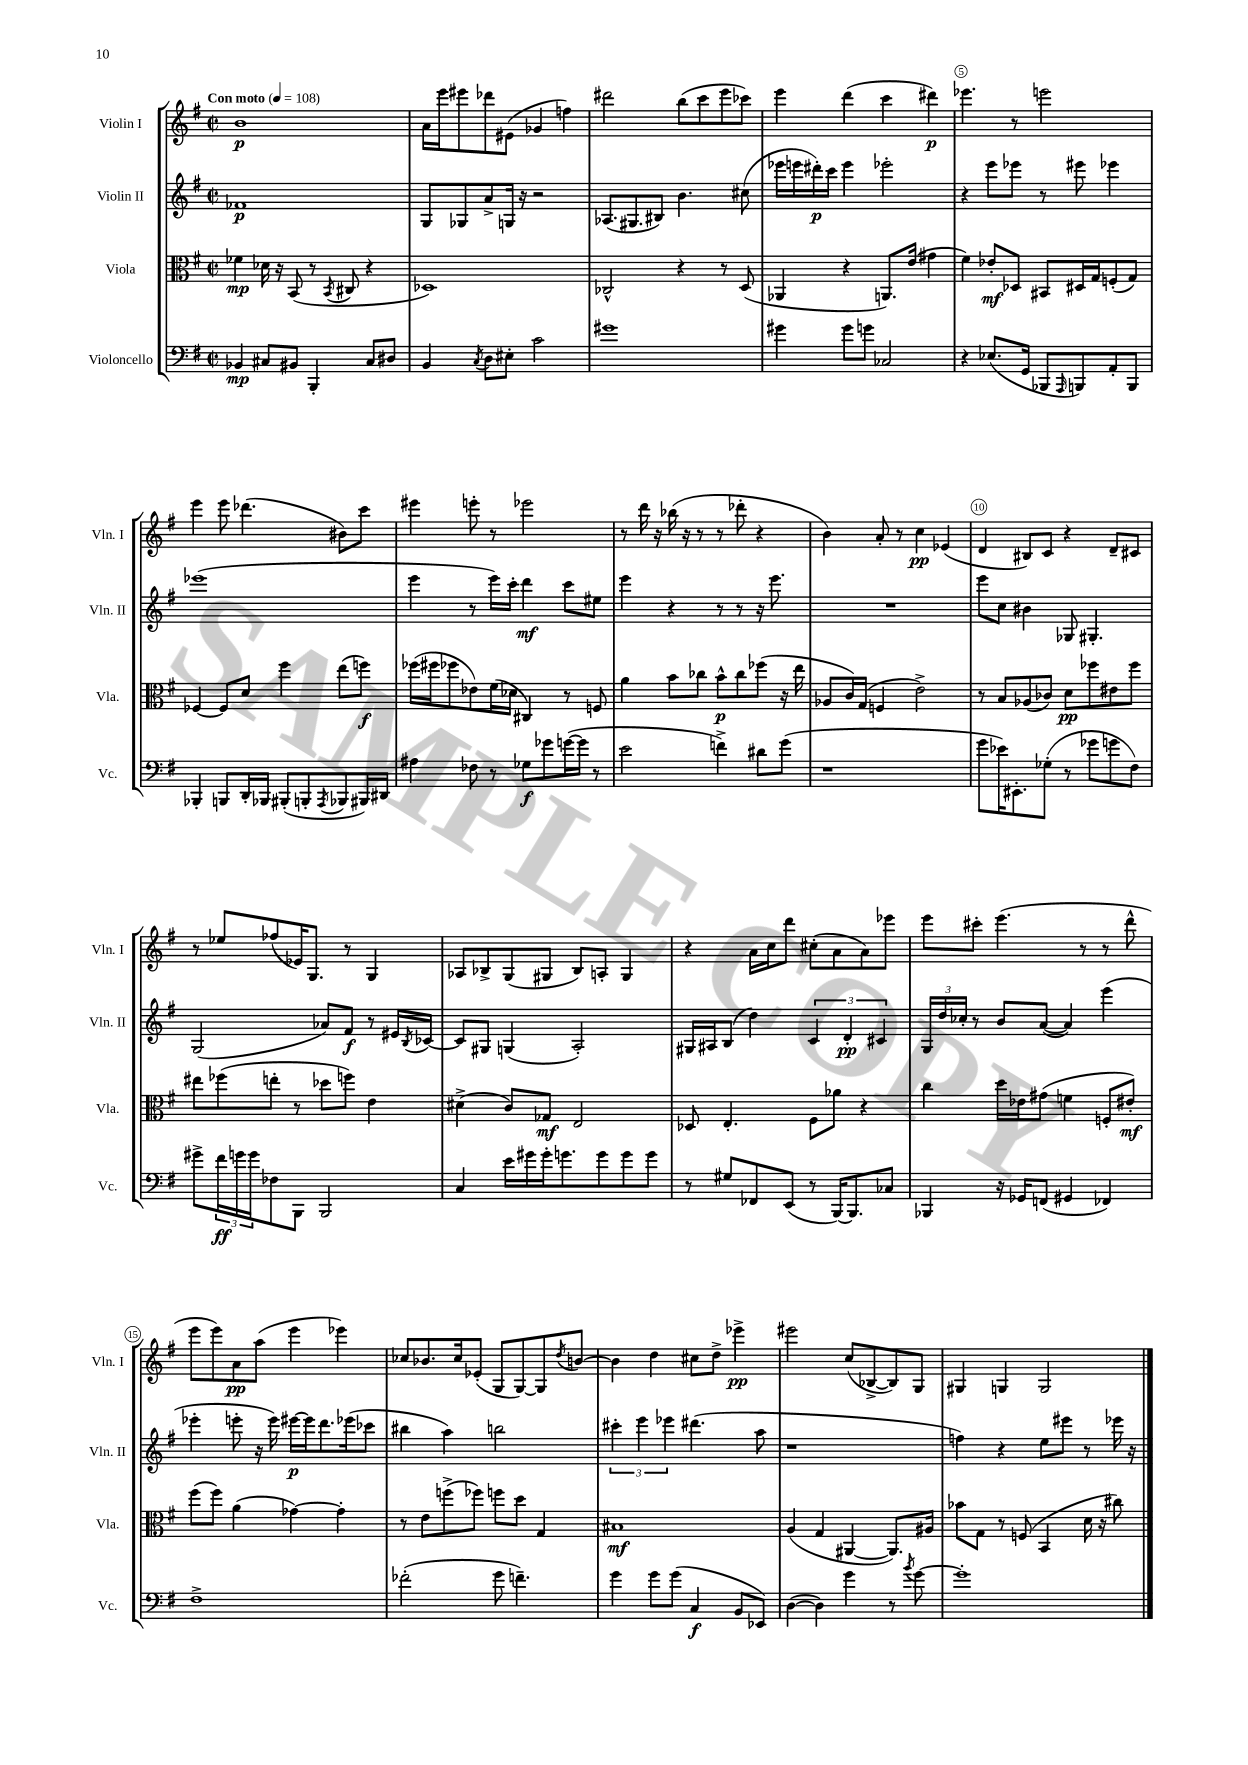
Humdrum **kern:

**kern	**kern	**kern	**kern
*staff4	*staff3	*staff2	*staff1
*clefF4	*clefC3	*clefG2	*clefG2
*k[f#]	*k[f#]	*k[f#]	*k[f#]
*M2/2	*M2/2	*M2/2	*M2/2
*met(c|)	*met(c|)	*met(c|)	*met(c|)
*MM108	*MM108	*MM108	*MM108
4BB-	4f-	1f-	1b
8C#	16d-	.	.
.	16r	.	.
8BB#	(8BB	.	.
4BBB'	8r	.	.
.	8qBB	.	.
.	8C#	.	.
8C#	4r	.	.
8D#	.	.	.
=	=	=	=
4BB	1D-)	8G	16a
.	.	.	16eee
.	.	8G-	8eee#
8qC	.	.	.
8D	.	8a^	8ddd-
8E#'	.	16G	(8e#
.	.	16r	.
2c	.	2r	4g-
.	.	.	4ff)
=	=	=	=
1g#	2C-^^	(8.A-	2ddd#
.	.	8.G#	.
.	.	8B#)	.
.	4r	4.b	(8bb
.	.	.	8ccc
.	8r	.	8eee
.	(8D	(8cc#	8ccc-)
=	=	=	=
4g#	4AA-	16eee-	4eee
.	.	16eee	.
.	.	16ddd#')	.
.	.	16ccc	.
8g#	4r	4eee	(4ddd
8g	.	.	.
2C-	8.AA)	2eee-'	4ccc
.	(16e	.	.
.	4g#	.	4ddd#)
=	=	=	=
4r	4f#)	4r	4.eee-
(8.E-	8e-'	8eee	.
.	8D-	8eee-	8r
16GG	.	.	.
8BBB-	8BB#	8r	2eee
16qqAAA	.	.	.
8BBB)	16D#	8eee#	.
.	16G	.	.
8AA'	(8F'	4eee-	.
8BBB	8G)	.	.
=	=	=	=
4BBB-'	[4F-	(1eee-	4eee
8BBB	8F-]	.	8eee
16DD'	8d	.	(4.ddd-
16BBB-	.	.	.
(8BBB#'	4ff#	.	.
8BBB'	.	.	.
8qAAA	.	.	.
8BBB-	(8ee	.	8b#)
16BBB#)	8ff)	.	8ccc
16DD#	.	.	.
=	=	=	=
4A#	(16ff-	4eee	4eee#
.	16ff#	.	.
.	8ff-	.	.
8F-	8e-)	8r	8eee'
8r	(16f#	16eee)	8r
.	16d-	16ccc'	.
8G-	4C#)	4ddd	2eee-
8g-	.	.	.
([16g	8r	8ccc	.
16g]	.	.	.
8r	8F	8ee#	.
=	=	=	=
2e	4a	4eee	8r
.	.	.	16ddd
.	.	.	16r
.	8b	4r	(16bb-
.	.	.	16r
.	8cc-	.	8r
4f^)	8b^^	8r	8r
.	8cc-	8r	8ddd-'
8d#	(8ff-	16r	4r
.	.	8.eee	.
(8g	16r	.	.
.	16ee	.	.
=	=	=	=
1r	8A-	1r	4b)
.	16c)	.	.
.	(16G	.	.
.	4F	.	8a'
.	.	.	8r
.	2e^)	.	4cc
.	.	.	(4e-
=	=	=	=
8g	8r	8eee	4d
16e-)	8B	8cc	.
8.EE#'	.	.	.
.	(8A-	4b#	8B#)
(8G-'	8c-)	.	8c
8r	8d	8G-	4r
8g-	8ff-	4.G#'	.
8g	8e#	.	8d~
8F#)	8ff-	.	8c#
=	=	=	=
8g#^	8ee#	(2G	8r
24f#	(8ff-	.	8ee-
24g	.	.	.
24g	.	.	.
8F-	8ee'	.	(8ff-
8BBB	8r	.	16e-)
.	.	.	8.G
2BBB	8dd-	8a-)	.
.	8ff)	8f#	8r
.	4e	8r	4G
.	.	16e#	.
.	.	8qB	.
.	.	[16c-	.
=	=	=	=
4C	(4d#^	8c-]	8A-
.	.	8G#	8B-^
16e	8c)	(4G	(8G
16g#	.	.	.
16g#'	8G-	.	8G#
8.g	.	.	.
.	2E	2A')	8B-)
8g	.	.	8A'
8g	.	.	4G#
8g	.	.	.
=	=	=	=
8r	8D-	16G#	4r
.	.	16A#	.
8G#	4.E'	(8B	.
8FF-	.	4dd)	16a
.	.	.	16cc
(8EE	.	.	8ddd
8r	8F#	6c	(8cc#'
[16BBB)	8a-	.	8a
.	.	6d'	.
8.BBB]	.	.	.
.	4r	.	8a)
.	.	6c#	.
8C-	.	.	8eee-
=	=	=	=
4BBB-	4cc	24G	8eee
.	.	24dd	.
.	.	24cc-'	.
.	.	8r	8ccc#'
16r	16dd	8b	(4.eee
16GG-	16e-	.	.
(8FF	(8g#	([8a	.
4GG#	4f	4a])	.
.	.	.	8r
4FF-)	8F'	(4eee	8r
.	8e#')	.	8ddd^^
=	=	=	=
1F#^	(8ff#	4eee-'	8eee
.	8ff#)	.	8eee)
.	(4a	8eee'	8a
.	.	16r	(8aa
.	.	16eee)	.
.	[4g-)	[16eee#	4eee
.	.	16eee#]	.
.	.	8.ddd	.
.	4g-']	.	4eee-)
.	.	(16eee-	.
.	.	8ccc-	.
=	=	=	=
(2f-'	8r	4bb#	8cc-
.	8e	.	8.b-
.	(8ff^	4aa)	.
.	.	.	16cc-
.	8ff-)	.	(8e-'
8g	8ff	2bb	8G
4.f~)	8dd	.	[8G)
.	4G	.	8G]
.	.	.	8qdd
.	.	.	[8b
=	=	=	=
4g	1B#	6ccc#'	4b]
.	.	6eee	.
8g	.	.	4dd
.	.	6eee-	.
(8g	.	.	.
4C	.	(4.ddd#	8cc#
.	.	.	8dd^
8BB	.	.	4eee-^
8EE-)	.	8aa	.
=	=	=	=
([4D	(4A	1r	2eee#
4D])	4G	.	.
4g	[4AA#	.	(8cc
.	.	.	[8B-^
8r	8.AA#])	.	8B-])
8qb	.	.	.
[8g	.	.	8G
.	16A#	.	.
=	=	=	=
1g']	8b-	4ff)	4G#
.	8G	.	.
.	8r	4r	4G
.	(8F	.	.
.	4BB	8ee	2G
.	.	8eee#	.
.	16d	8r	.
.	16r	.	.
.	8cc#)	16eee-	.
.	.	16r	.
==	==	==	==
*-	*-	*-	*-
